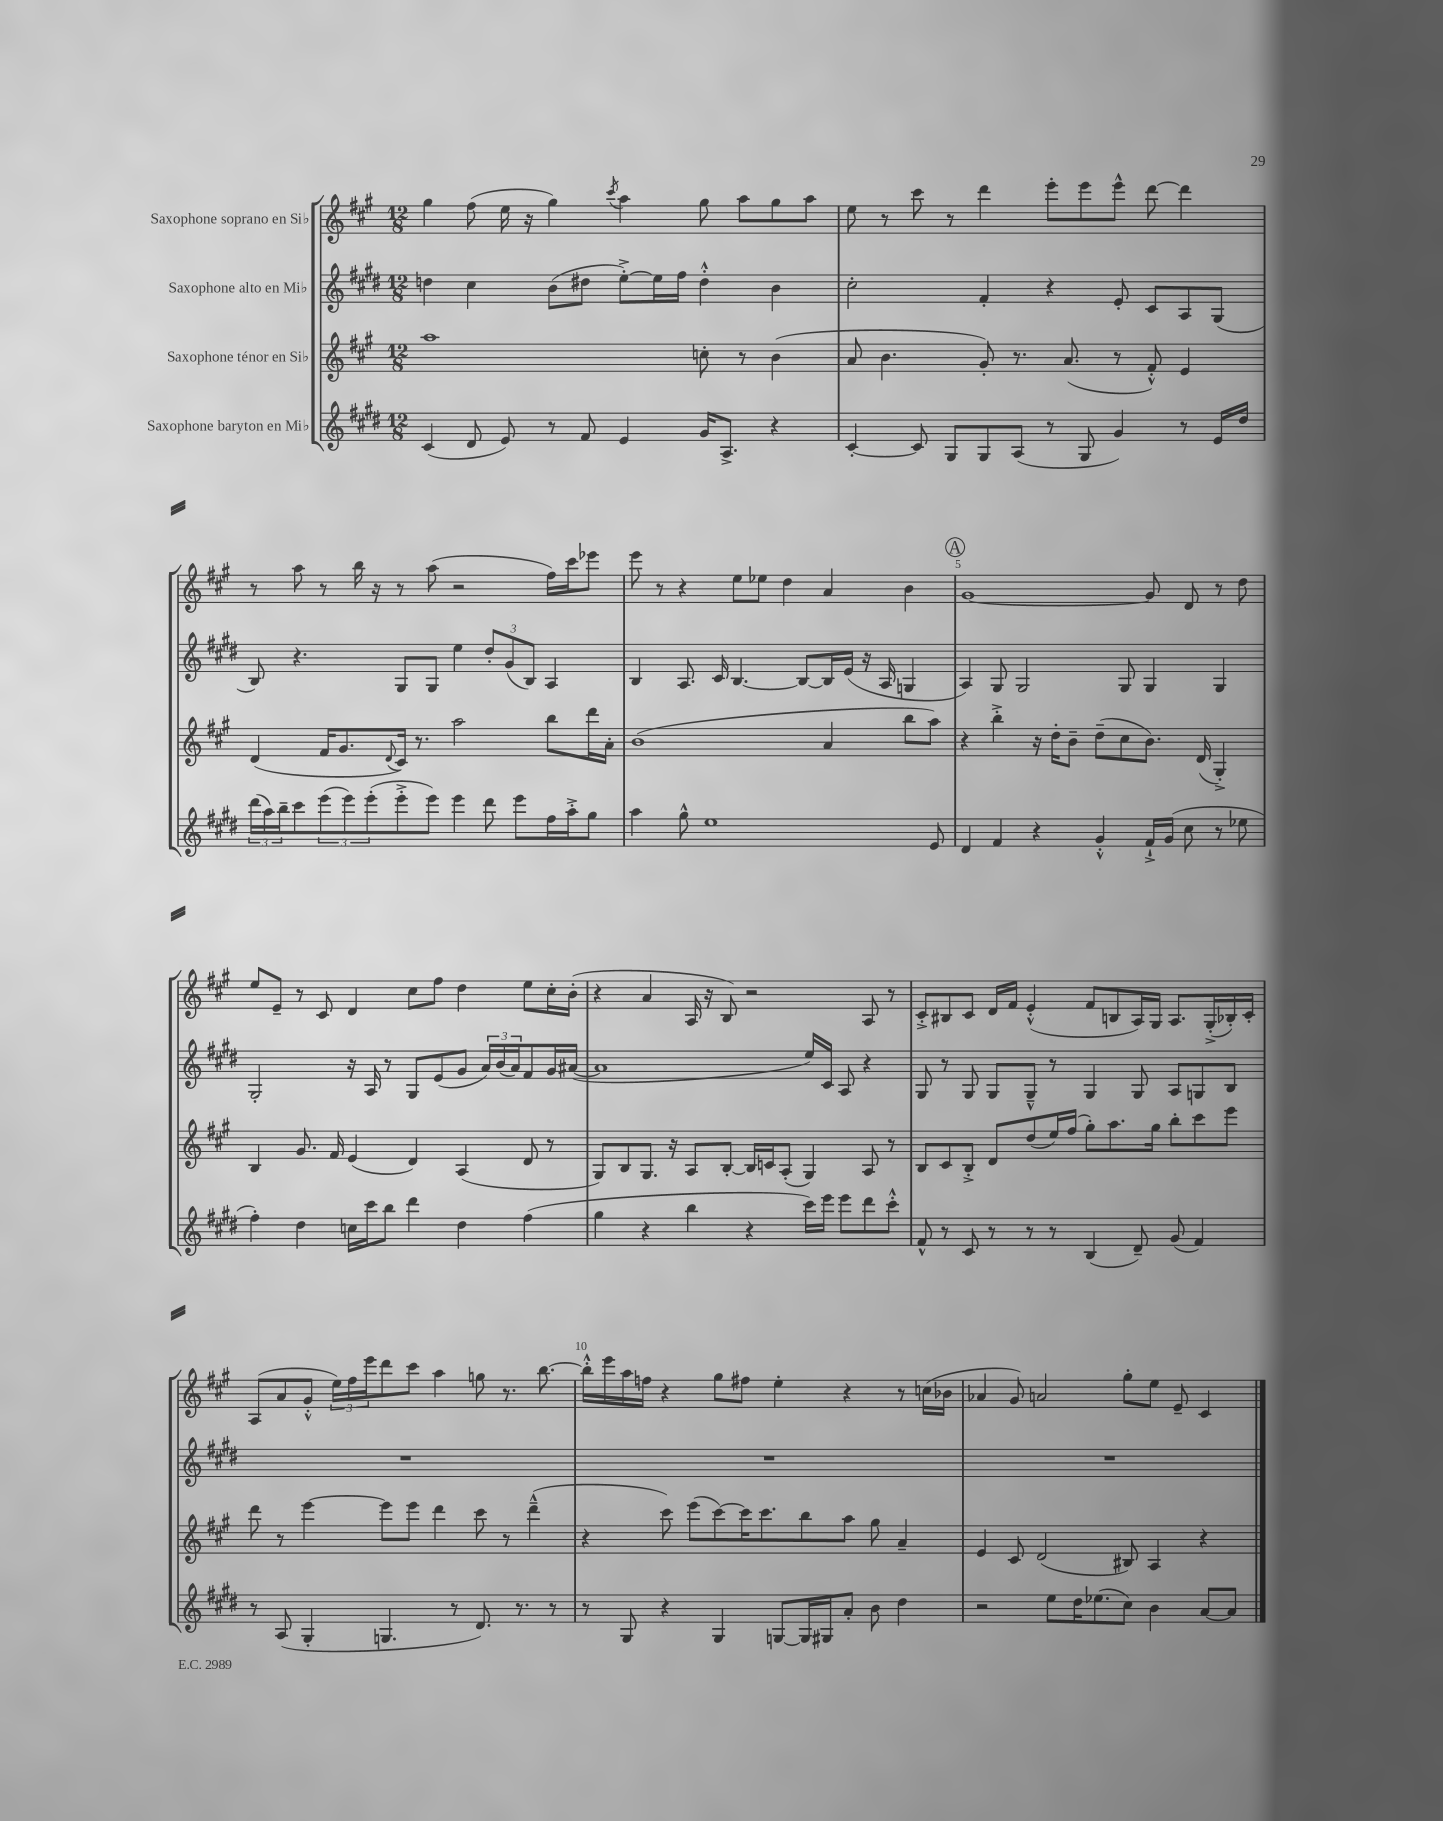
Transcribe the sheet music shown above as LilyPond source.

<<
\new StaffGroup <<
\new Staff = "s0" \with { instrumentName = "Saxophone soprano en Sib" } {
    \clef treble \key a \major \numericTimeSignature \time 12/8
    gis''4 fis''8( e''16 r16 gis''4) \acciaccatura { cis'''8 } a''4 gis''8 a''8 gis''8 a''8 |
    e''8 r8 cis'''8 r8 d'''4 e'''8-. e'''8 e'''8-^ d'''8~ d'''4 |
    r8 a''8 r8 b''16 r16 r8 a''8( r2 fis''16) cis'''16 ees'''8 |
    e'''8 r8 r4 e''8 ees''8 d''4 a'4 b'4 |
    \mark \markup { \circle "A" } gis'1~ gis'8 d'8 r8 d''8 |
    e''8 e'8-- r8 cis'8 d'4 cis''8 fis''8 d''4 e''8 cis''16-. b'16-.( |
    r4 a'4 a16 r16 b8) r2 a8 r8 |
    cis'8-.-> bis8 cis'8 d'16 fis'16 e'4-.-^( fis'8 b8 a16) gis16 a8. gis16-.->( bes16-.) cis'16-. |
    a8( a'8 gis'8-.-^ \tuplet 3/2 { e''16) fis''16 e'''16 } d'''8 cis'''8 a''4 g''8 r8. b''8.~ |
    b''16-.-^ e'''16 a''16 f''16 r4 gis''8 fis''8 e''4-. r4 r8 c''16( bes'16 |
    aes'4 gis'8) a'2 gis''8-. e''8 e'8-- cis'4 \bar "|." |
}
\new Staff = "s1" \with { instrumentName = "Saxophone alto en Mib" } {
    \clef treble \key e \major \numericTimeSignature \time 12/8
    d''4 cis''4 b'8( dis''8 e''8~-.->) e''16 fis''16 dis''4-.-^ b'4 |
    cis''2-. fis'4-. r4 e'8-. cis'8 a8 gis8( |
    b8) r4. gis8 gis8 e''4 \tuplet 3/2 { dis''8-. gis'8( b8) } a4 |
    b4 a8. cis'16 b4.~ b8~ b16 e'16( r16 a16 g4 |
    \mark \markup { \circle "A" } a4) gis8 gis2 gis8 gis4 gis4 |
    gis2-. r16 a16 r8 gis8 e'8( gis'8 \tuplet 3/2 { a'16) b'16( a'16) } fis'8 gis'16 ais'16~( |
    ais'1 e''16) cis'16 a8 r4 |
    gis8 r8 gis8 gis8 gis8---^ r8 gis4 gis8 a8 g8 b8 |
    R1. |
    R1. |
    R1. \bar "|." |
}
\new Staff = "s2" \with { instrumentName = "Saxophone ténor en Sib" } {
    \clef treble \key a \major \numericTimeSignature \time 12/8
    a''1 c''8-. r8 b'4( |
    a'8 b'4. gis'8-.) r8. a'8.( r8 fis'8-.-^) e'4 |
    d'4( fis'16 gis'8. \appoggiatura { d'8 } cis'16) r8. a''2 b''8 d'''16 a'16-. |
    b'1( a'4 b''8 a''8) |
    \mark \markup { \circle "A" } r4 b''4-.-> r16 d''16-. b'8-- d''8--( cis''8 b'8.) d'16( gis4-.->) |
    b4 gis'8. fis'16 e'4( d'4) a4( d'8 r8 |
    gis8) b8 gis8. r16 a8 b8~-. b16 c'16 a8-.( gis4) a8 r8 |
    b8 cis'8 b8-.-> d'8 d''8( e''16) fis''16( gis''8-.) a''8. gis''16 b''8-. cis'''8 e'''8 |
    d'''8 r8 e'''4~ e'''8 e'''8 d'''4 cis'''8 r8 d'''4---^( |
    r4 cis'''8) e'''8( cis'''8~) cis'''16 cis'''8. b''8 a''8 gis''8 a'4-- |
    e'4 cis'8 d'2( bis8) a4 r4 \bar "|." |
}
\new Staff = "s3" \with { instrumentName = "Saxophone baryton en Mib" } {
    \clef treble \key e \major \numericTimeSignature \time 12/8
    cis'4( dis'8 e'8) r8 fis'8 e'4 gis'16 a8.-> r4 |
    cis'4~-. cis'8 gis8 gis8 a8( r8 gis8 gis'4) r8 e'16 dis''16 |
    \tuplet 3/2 { dis'''16( a''16) b''16-- } cis'''8 \tuplet 3/2 { e'''8( e'''8) e'''8-.( } e'''8-.-> e'''8) e'''4 dis'''8 e'''8 fis''16 a''16-.-> gis''8 |
    a''4 gis''8-^ e''1 e'8 |
    \mark \markup { \circle "A" } dis'4 fis'4 r4 gis'4-.-^ fis'16-!-> gis'16( cis''8 r8 ees''8 |
    fis''4-.) dis''4 c''16 cis'''16 b''8 dis'''4 dis''4 fis''4( |
    gis''4 r4 b''4 r4 cis'''16) e'''16 e'''8 dis'''8 cis'''8-.-^ |
    fis'8-^ r8 cis'8 r8 r8 r8 b4( dis'8--) gis'8( fis'4) |
    r8 a8( gis4-. g4. r8 dis'8.) r8. r8 |
    r8 gis8 r4 gis4 g8~ g16 gis16 a'8-. b'8 dis''4 |
    r2 e''8 dis''16 ees''8.( cis''8) b'4 a'8~ a'8 \bar "|." |
}
>>
>>
\layout { \context { \Score \override BarNumber.break-visibility = ##(#f #t #t) barNumberVisibility = #(every-nth-bar-number-visible 5) } }
